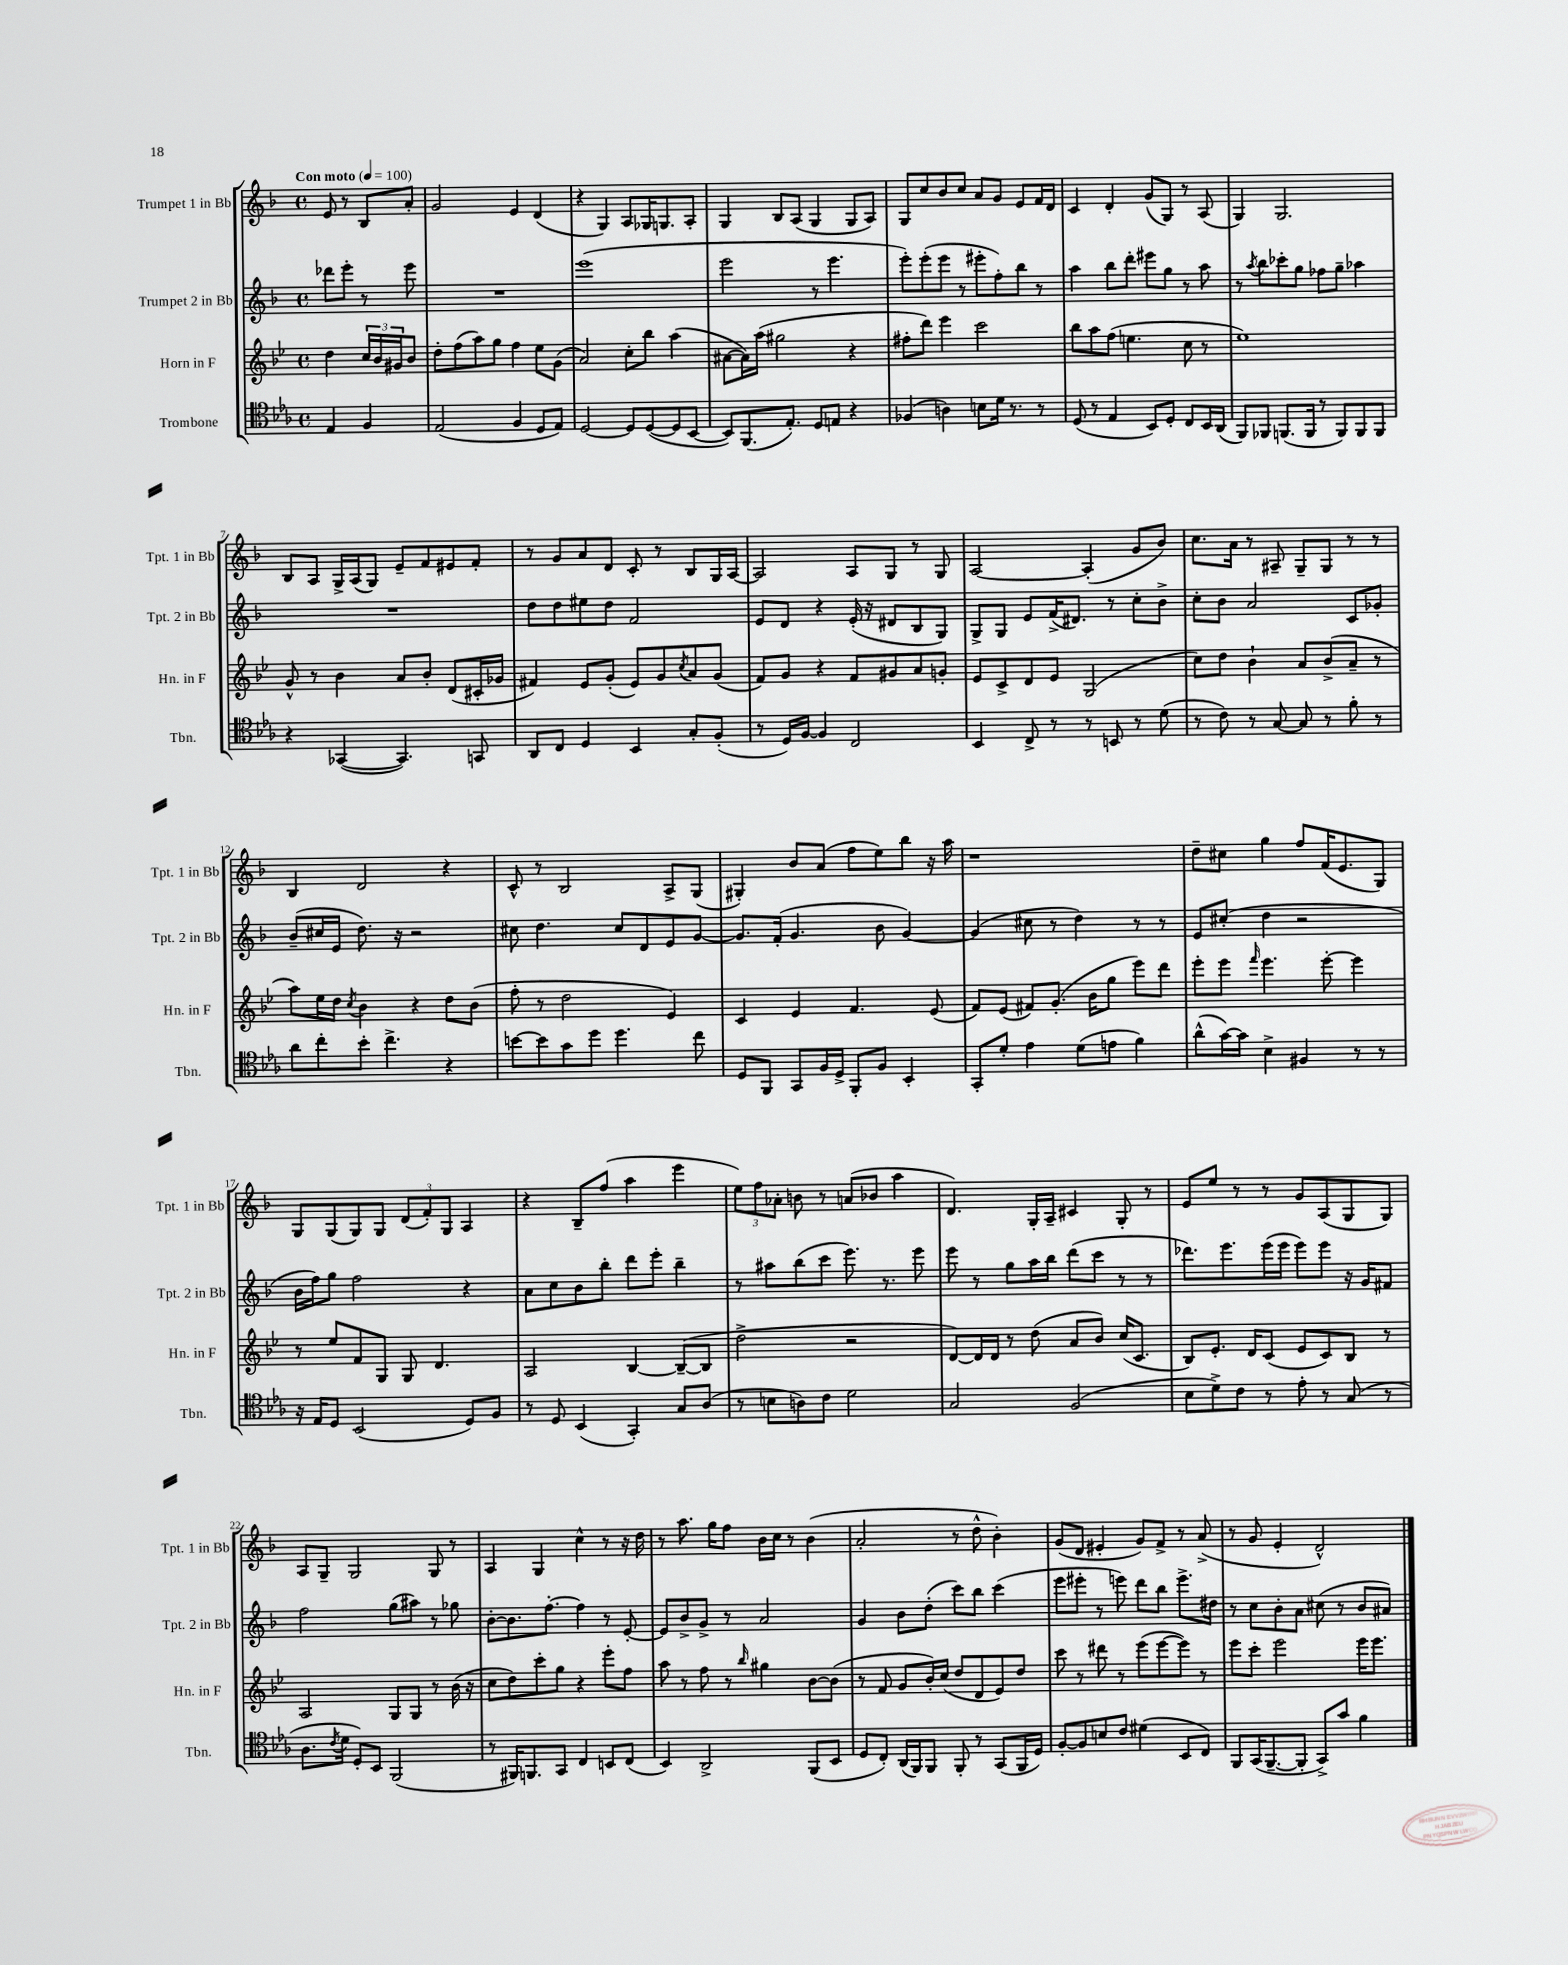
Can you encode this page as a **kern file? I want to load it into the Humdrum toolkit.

**kern	**kern	**kern	**kern
*staff4	*staff3	*staff2	*staff1
*clefC4	*clefG2	*clefG2	*clefG2
*k[b-e-a-]	*k[b-e-]	*k[b-]	*k[b-]
*M4/4	*M4/4	*M4/4	*M4/4
*met(c)	*met(c)	*met(c)	*met(c)
*MM100	*MM100	*MM100	*MM100
4E-/	4dd\	8ddd-\L	8e/
.	.	8eee'\J	8r
4F/	24cc/LL	8r	8B-/L
.	24b-/	.	.
.	24g#/J	.	.
.	8b-/J	8eee\	8a'/J
=	=	=	=
(2E-/	8dd'\L	1r	2g/
.	(8ff\	.	.
.	8aa\)	.	.
.	8gg\J	.	.
4F/	4ff\	.	4e/
8D/L	8ee-\L	.	(4d/
8E-/J)	(8g\J	.	.
=	=	=	=
[2D/	2a/)	(1eee	4r
.	.	.	4G/)
8D/]L	8cc'\L	.	8A/L
([8D/	8bb-\J	.	16G-/K
.	.	.	8.G/
8D/]	(4aa\	.	.
[8BB-/J	.	.	8A'/J
=	=	=	=
8BB-/]L)	[8a#\L	2eee\	4G/
(8.FF/	16a#\]L)	.	.
.	(16aa\JJ	.	.
.	2gg#\	.	8B-/L
8.E-'/J)	.	.	.
.	.	.	(8A/J
8D/L	.	8r	4G/
8E/J	.	4.eee\	.
4r	4r	.	8G/L
.	.	.	8A/J)
=	=	=	=
(4F-/	8ff#'\L	8eee'\L)	8G/L
.	8ddd\J)	(8eee'\	8cc/
4A\)	4eee-\	8eee\J	8b-/
.	.	8r	8cc/J
8B\L	2ccc\	8eee#'\L	8a/L
16d\Jk	.	8ff'\)	8g/J
8.r	.	.	.
.	.	8bb-\J	8e/L
8r	.	8r	16f/L
.	.	.	16d/JJ
=	=	=	=
(8D/	8bb-\L	4aa\	4c/
8r	8aa\	.	.
4E-/	(8ff\J	8bb-\L	4d'/
.	4.ee\	8ddd'\J	.
8BB-/L)	.	8eee#\L	(8g/L
8D'/J	.	8gg\J	8G/J)
8C/L	8cc\	8r	8r
16BB-/L	8r	8aa\	(8A/
(16AA-/JJ	.	.	.
=	=	=	=
8FF/L)	1ee-)	8r	4G/)
.	.	8qaa/	.
8FF-/J	.	8bb-\L	.
(8.FF/L	.	8ccc-'\	2.G/
.	.	8gg\J	.
16FF/Jk	.	.	.
8r	.	8ff-\L	.
8FF/L)	.	8gg~\J	.
8FF/	.	4aa-\	.
8FF/J	.	.	.
=	=	=	=
4r	8g^^/	1r	8B-/L
.	8r	.	8A/J
([4GG-/	4b-\	.	16G^/LL
.	.	.	(16A/J
.	.	.	8G/J)
4.GG-/])	8a/L	.	8e~/L
.	8b-'/J	.	8f/
.	(8d/L	.	8e#/
8GG/	16c#'/L	.	8f'/J
.	16g-/JJ	.	.
=	=	=	=
8AA-/L	4f#/)	8dd\L	8r
8C/J	.	8dd\	8g/L
4D/	8e-/L	8ee#\	8a/
.	(8g'/J	8dd\J	8d/J
4BB-/	8e-/L)	2f/	8c'/
.	8g/	.	8r
.	8qcc/	.	.
8G'/L	8a/	.	8B-/L
(8F'/J	(8g/J	.	16G/L
.	.	.	[16A/JJ
=	=	=	=
8r	8f/L)	8e/L	2A/]
16D/LL)	8g/J	8d/J	.
[16F/JJ	.	.	.
4F/]	4r	4r	.
2C/	8f/L	(16e'/	8A/L
.	.	16r	.
.	8g#/	8d#/L	8G/J
.	8a/	8B-/	8r
.	8g'/J	8G/J)	8G/
=	=	=	=
4BB-/	8e-/L	8G^/L	[2A/
.	8c^/	8G/J	.
8C^/	8d/	8e/L	.
8r	8e-/J	(16f^/K	.
.	.	8.d#/J)	.
8r	(2G/	.	(4A'/]
8BB/	.	8r	.
8r	.	8cc'\L	8g/L
(8d\	.	8b-^\J	8b-/J)
=	=	=	=
8r	8cc\L)	8cc'\L	8.cc\L
8c\)	8dd\J	8b-\J	.
.	.	.	16a\Jk
8r	4b-`\	2a/	8r
[8G/	.	.	8A#~/
8G/]	8a/L	.	8G~/L
8r	(8b-^/	.	8G/J
8f'\	8a~/J	8c/L	8r
8r	8r	8g-'/J	8r
=	=	=	=
8a-\L	8aa\L)	(8b-~/L	4B-/
8cc'\	16ee-\L	16cc#/L	.
.	16dd\JJ	16e/JJ	.
.	8qcc/	.	.
8b-'\J	4b-\	8.dd\)	2d/
4.cc^\	.	.	.
.	.	16r	.
.	4r	2r	.
4r	8dd\L	.	4r
.	(8b-\J	.	.
=	=	=	=
[8b\L	8ff'\	8cc#\	8c^^/
8b\]	8r	4.dd\	8r
8g\	2dd\	.	2B-/
8dd\J	.	.	.
4.dd\	.	8cc#/L	.
.	.	8d/	.
.	4e-/)	8e/	8A^/L
8cc\	.	[8g/J	(8G/J
=	=	=	=
8D/L	4c/	8.g/]L	4G#'/)
8FF/J	.	.	.
.	.	(16f'/Jk	.
8GG/L	4e-/	4.g/	8b-/L
16F/L	.	.	(8a/J
16D^/JJ	.	.	.
8FF'/L	4.f/	.	8ff\L
8F/J	.	8b-\	8ee\)
4BB-'/	.	[4g/)	8bb-\J
.	(8e-/	.	16r
.	.	.	16aa\
=	=	=	=
8GG'/L	8f/L)	(4g/]	1r
8d'/J	(8e-/J	.	.
4e-\	8f#/L)	8cc#\	.
.	(8.g'/J	8r	.
(8d\L	.	4dd\)	.
.	16b-\LK	.	.
8e\J	8gg\J	.	.
4f\)	8eee-\L)	8r	.
.	8ddd\J	8r	.
=	=	=	=
(8a-^^\L	8eee-'\L	8e/L	8dd~\L
[16g\L)	8eee-\J	(8cc#'/J	8cc#\J
16g\]JJ	.	.	.
.	16qqfff/	.	.
4B-^\	4.eee-\	4dd\	4gg\
4F#/	.	2r	8ff/L
.	[8eee-'\	.	(16f/K
.	.	.	8.e/
8r	4eee-\]	.	.
8r	.	.	8G/J)
=	=	=	=
16r	8r	16b-\LL	8G/L
16E-/LK	.	16ff\J)	.
8D/J	8ee-/L	8gg\J	(8G/
(2BB-/	8f/	2ff\	8G/)
.	8G/J	.	8G/J
.	8G/	.	(12d/L
.	.	.	12f'/)
.	4.d/	.	.
.	.	.	12G/J
8D/L)	.	4r	4A/
8F/J	.	.	.
=	=	=	=
8r	2A/	8a\L	4r
8D/	.	8cc\	.
(4BB-/	.	8b-\	8B-~/L
.	.	8bb-'\J	(8ff/J
4GG'/)	[4B-/	8ddd\L	4aa\
.	.	8eee'\J	.
8G/L	(8B-~/_L	4bb-~\	4eee\
(8A-/J	8B-/]J	.	.
=	=	=	=
8r	2dd^\	8r	12ee\L)
.	.	.	12ff\
8B\L	.	8aa#\L	.
.	.	.	12a-'\J
8A\)	.	(8bb-\	8b\
8c\J	.	8ccc\J	8r
2d\	2r	8.eee\)	(8a/L
.	.	.	8b-/J
.	.	8.r	.
.	.	.	4aa\
.	.	8eee\	.
=	=	=	=
2G/	[8d/L)	8eee\	4.d/)
.	16d/]L	8r	.
.	16d/JJ	.	.
.	8r	8gg\L	.
.	(8dd\	16aa\L	16G'/LL
.	.	16bb-\JJ	16A~/JJ
(2F/	8a/L	(8ddd\L	4c#/
.	8b-/J)	8ccc\J	.
.	(16cc/LK	8r	8G'/
.	8.c/J	.	.
.	.	8r	8r
=	=	=	=
8B-\L	8B-/L)	8.ddd-\L)	8e/L
8d^\)	8.e-'/J	.	8ee/J
.	.	8.eee\	.
8c\J	.	.	8r
.	16d/LK	.	.
8r	(8c/J	(16eee\L	8r
.	.	16eee\JJ	.
8e-'\	8e-/L	8eee\L)	8g/L
8r	8c/)	8eee\J	(8A/
(8G/	8B-/J	16r	8G/
.	.	16g/LK	.
8r	8r	8f#/J	8G/J)
=	=	=	=
8.A-\L	2A/	2ff\	8A/L
.	.	.	8G~/J
8qc/	.	.	.
16d\Jk	.	.	.
8D'/L)	.	.	2G/
8BB-/J	.	.	.
(2FF/	8G/L	(8gg\L	.
.	8G/J	8aa#\J)	.
.	8r	8r	8G/
.	(16b-\	8gg-\	8r
.	16r	.	.
=	=	=	=
8r	8cc\L	[8b-'\L	4A/
16FF#/LK)	8dd\)	8.b-\]	.
8.FF/	.	.	.
.	8ccc'\	.	4G/
.	.	[8.ff'\J	.
8GG/J	8gg\J	.	.
4C/	4r	4ff\]	4cc^^\
8BB/L	8eee-'\L	8r	8r
(8C/J	8ff\J	[8e'/	16r
.	.	.	16dd\
=	=	=	=
4BB-/)	8aa\	8e/]L	8r
.	8r	8b-^/	8.aa\
2AA-^/	8ff\	8g^/J	.
.	.	.	16gg\LK
.	8r	8r	8ff\J
.	16qqbb-/	.	.
.	4gg#\	2a/	16b-\LL
.	.	.	16cc\JJ
.	.	.	8r
(8FF/L	[8b-\L	.	(4b-\
8BB-/J	(8b-\]J	.	.
=	=	=	=
8D/L	8r	4g/	2a'/
8C'/J)	8f/	.	.
(16AA-/LL	8g/L	8b-\L	.
16FF/J)	.	.	.
8FF/J	16b-'/L)	(8dd'\J	.
.	(16cc/JJ	.	.
8FF'/	8dd/L	8ccc\L)	8r
8r	8d/	8bb-\J	8dd^^\
(8GG/L	8e-/)	(4ccc\	4b-'\)
16FF/L	8dd/J	.	.
16D/JJ)	.	.	.
=	=	=	=
[8F'/L	8ccc\	8eee\L	(8g/L
8F/]	8r	8eee#'\J	8d/J
8B/	8ddd#\	8r	4e#'/
8c/J	8r	8eee\)	.
(4d#\	(8eee-\L	8ddd\L	8g/L)
.	[8eee-\	8bb-\J	8f^/J
8BB-/L	8eee-\]J)	8.eee^\L	8r
8C/J)	8r	.	(8a^/
.	.	16dd#\Jk	.
=	=	=	=
8FF/L	8eee-\L	8r	8r
(16GG/K	8ccc'\J	8cc\L	8g/
[8.FF~/	.	.	.
.	2eee-\	8b-'\	4e'/
8FF'/]J	.	8a\J	.
8GG^/L)	.	(8cc#\	2d^^/)
8g/J	.	8r	.
4f\	16eee-\LK	8b-/L	.
.	8.eee-\J	.	.
.	.	8a#/J)	.
==	==	==	==
*-	*-	*-	*-
